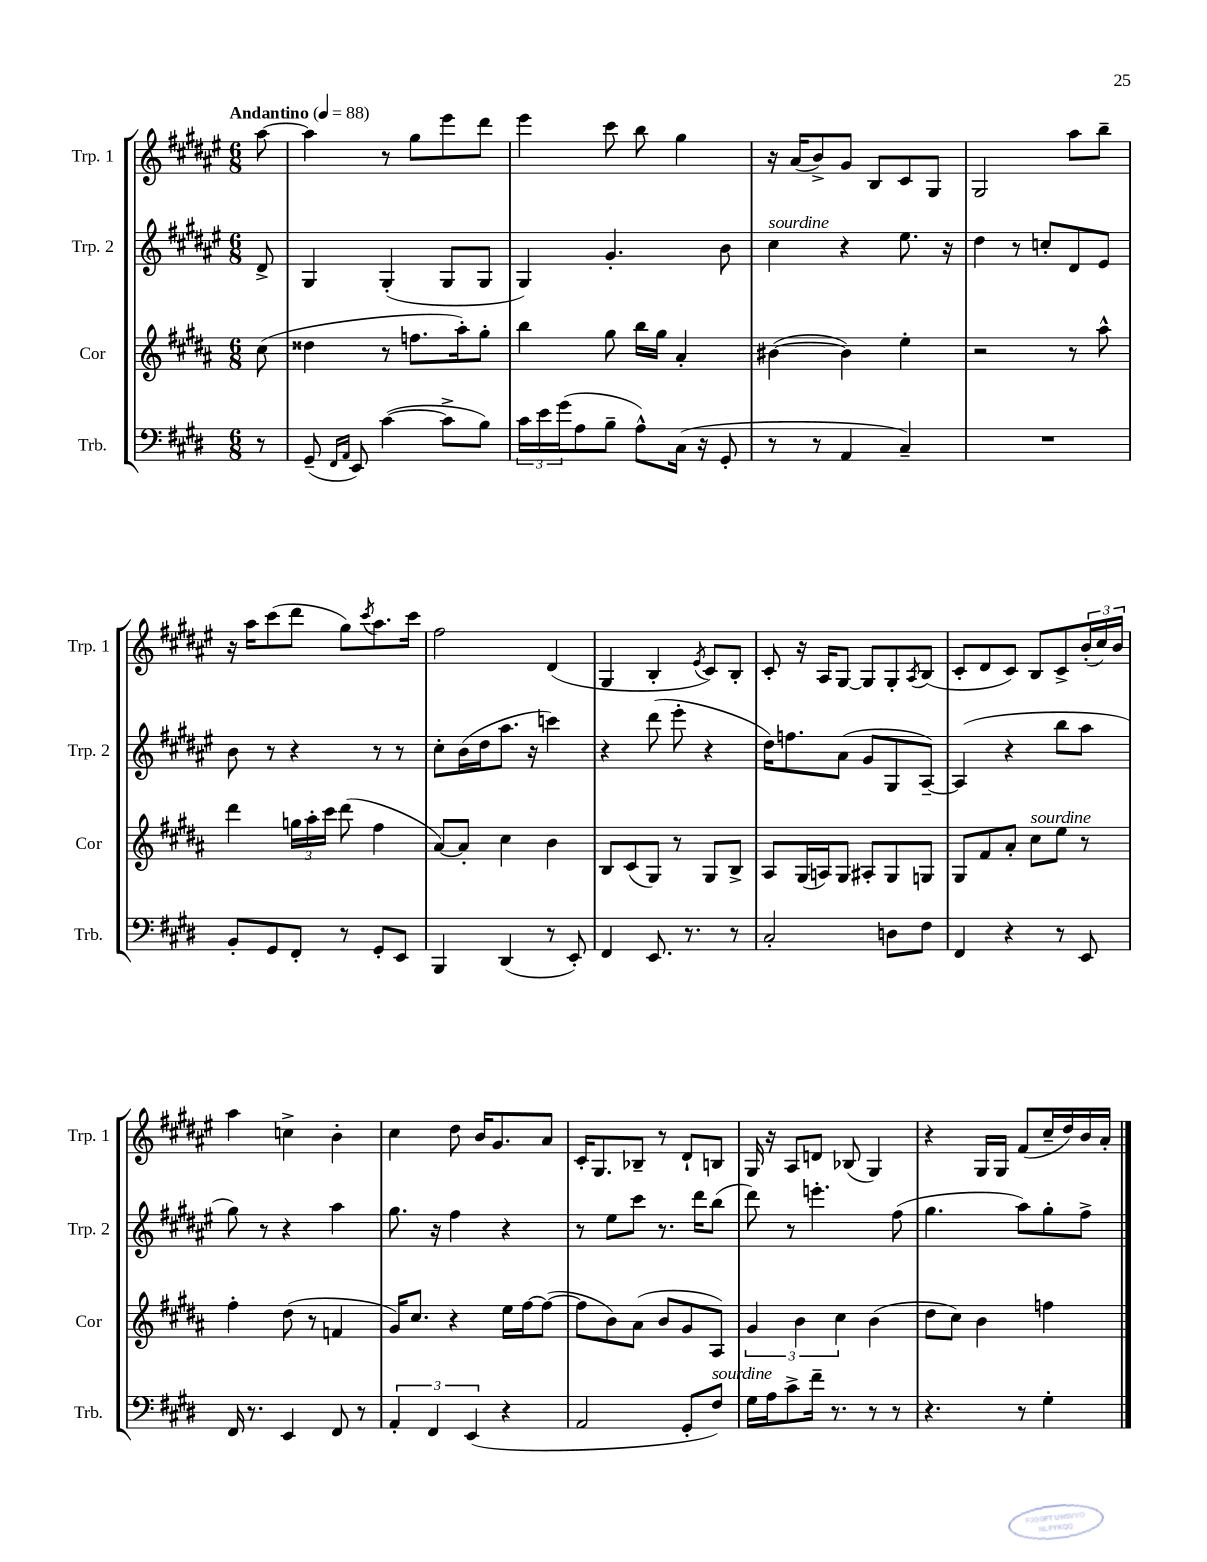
<<
\new StaffGroup <<
\new Staff = "s0" \with { instrumentName = "Trp. 1" shortInstrumentName = "Trp. 1" } {
    \clef treble \key fis \major \numericTimeSignature \time 6/8 \partial 8 \tempo "Andantino" 4 = 88
    ais''8~ |
    ais''4 r8 gis''8 eis'''8 dis'''8 |
    eis'''4 cis'''8 b''8 gis''4 |
    r16 ais'16( b'8->) gis'8 b8 cis'8 gis8 |
    gis2 ais''8 b''8-- |
    r16 ais''16 cis'''8( dis'''8 gis''8) \acciaccatura { cis'''8 } ais''8. cis'''16 |
    fis''2 dis'4( |
    gis4 b4-. \acciaccatura { eis'8 } cis'8) b8-. |
    cis'8-. r16 ais16 gis8~ gis8 gis8-. \acciaccatura { ais8 } b8( |
    cis'8-. dis'8 cis'8) b8 cis'8-> \tuplet 3/2 { b'16-.( cis''16) b'16 } |
    ais''4 c''4-> b'4-. |
    cis''4 dis''8 b'16 gis'8. ais'8 |
    cis'16-. gis8. bes8-- r8 dis'8-! b8 |
    gis16 r16 ais8 d'8 bes8( gis4) |
    r4 gis16 gis16 fis'8( cis''16-- dis''16) b'16 ais'16-. \bar "|." |
}
\new Staff = "s1" \with { instrumentName = "Trp. 2" shortInstrumentName = "Trp. 2" } {
    \clef treble \key fis \major \numericTimeSignature \time 6/8 \partial 8
    dis'8-> |
    gis4 gis4-.( gis8 gis8 |
    gis4) gis'4.-. b'8 |
    cis''4^\markup { \italic "sourdine" } r4 eis''8. r16 |
    dis''4 r8 c''8-. dis'8 eis'8 |
    b'8 r8 r4 r8 r8 |
    cis''8-. b'16( dis''16 ais''8. r16 c'''4) |
    r4 dis'''8( eis'''8-. r4 |
    dis''16) f''8. ais'8( gis'8 gis8 ais8~--) |
    ais4( r4 b''8 ais''8 |
    gis''8) r8 r4 ais''4 |
    gis''8. r16 fis''4 r4 |
    r8 eis''8 cis'''8 r8. dis'''16 b''8( |
    dis'''8) r8 e'''4.-. fis''8( |
    gis''4. ais''8) gis''8-. fis''8-> \bar "|." |
}
\new Staff = "s2" \with { instrumentName = "Cor" shortInstrumentName = "Cor" } {
    \clef treble \key b \major \numericTimeSignature \time 6/8 \partial 8
    cis''8( |
    disis''4 r8 f''8. ais''16-.) gis''8-. |
    b''4 gis''8 b''16 gis''16 ais'4-. |
    bis'4~( bis'4) e''4-. |
    r2 r8 ais''8-^ |
    dis'''4 \tuplet 3/2 { g''16 ais''16-. cis'''16 } dis'''8( fis''4 |
    ais'8~) ais'8-. cis''4 b'4 |
    b8 cis'8( gis8) r8 gis8 b8-> |
    ais8 gis16( a16) gis8 ais8-. gis8 g8 |
    gis8 fis'8 ais'8-. cis''8^\markup { \italic "sourdine" } e''8 r8 |
    fis''4-. dis''8( r8 f'4 |
    gis'16) cis''8. r4 e''16 fis''16~ fis''8~( |
    fis''8 b'8) ais'8( b'8 gis'8 ais8) |
    \tuplet 3/2 { gis'4 b'4 cis''4 } b'4( |
    dis''8 cis''8) b'4 f''4 \bar "|." |
}
\new Staff = "s3" \with { instrumentName = "Trb." shortInstrumentName = "Trb." } {
    \clef bass \key e \major \numericTimeSignature \time 6/8 \partial 8
    r8 |
    gis,8--( \grace { fis,16 a,16 } e,8) cis'4~( cis'8-> b8) |
    \tuplet 3/2 { cis'16 e'16 gis'16( } a8 b8-- a8-^) cis16( r16 gis,8-. |
    r8 r8 a,4 cis4--) |
    R2. |
    b,8-. gis,8 fis,8-. r8 gis,8-. e,8 |
    b,,4 dis,4( r8 e,8-.) |
    fis,4 e,8. r8. r8 |
    cis2-. d8 fis8 |
    fis,4 r4 r8 e,8 |
    fis,16 r8. e,4 fis,8 r8 |
    \tuplet 3/2 { a,4-. fis,4 e,4( } r4 |
    a,2 gis,8-. fis8^\markup { \italic "sourdine" }) |
    gis16 a16 cis'8-> fis'16-- r8. r8 r8 |
    r4. r8 gis4-. \bar "|." |
}
>>
>>
\layout { \context { \Score \remove "Bar_number_engraver" } }
